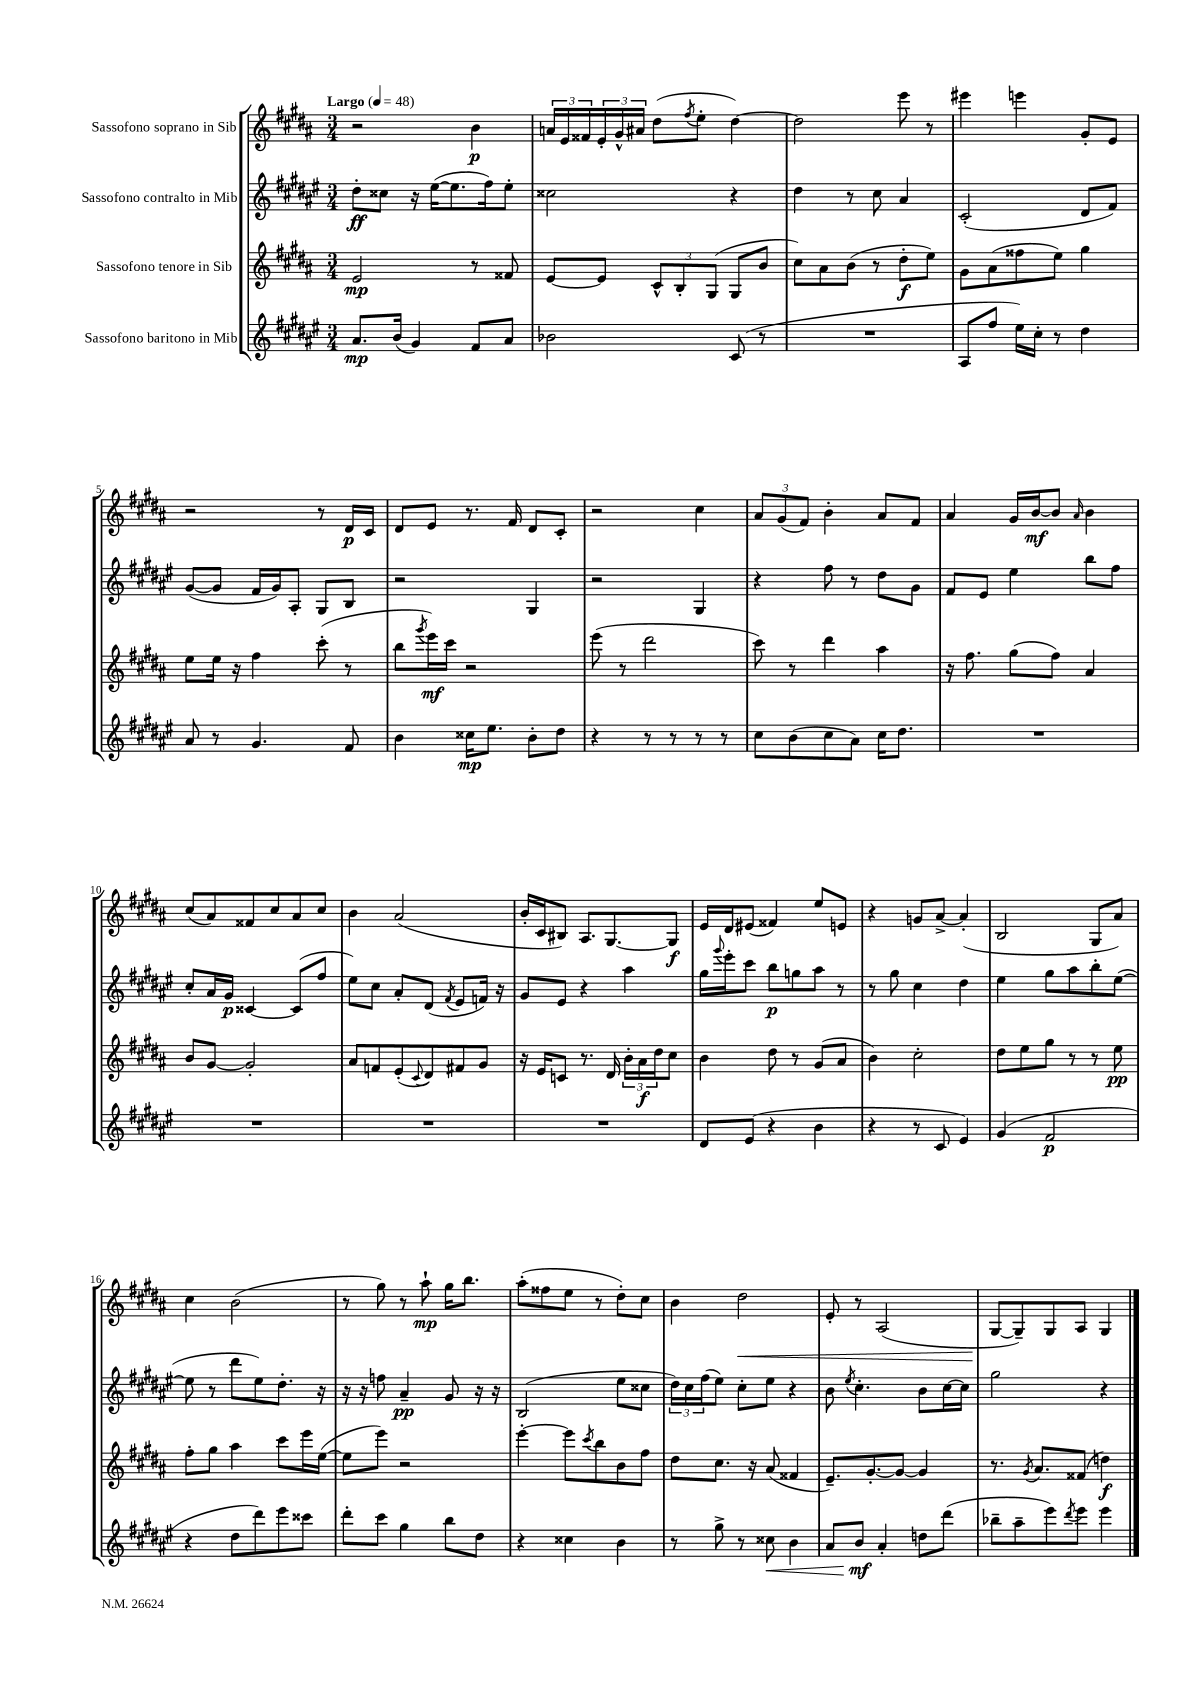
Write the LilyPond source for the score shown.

<<
\new StaffGroup <<
\new Staff = "s0" \with { instrumentName = "Sassofono soprano in Sib" } {
    \clef treble \key b \major \numericTimeSignature \time 3/4 \tempo "Largo" 4 = 48
    r2 b'4\p |
    \tuplet 3/2 { a'16 e'16 fisis'16 } \tuplet 3/2 { e'16-. gis'16-^ ais'16 } dis''8( \acciaccatura { fis''8 } e''8-. dis''4~) |
    dis''2 e'''8 r8 |
    eis'''4 e'''4 gis'8-. e'8 |
    r2 r8 dis'16\p cis'16 |
    dis'8 e'8 r8. fis'16 dis'8 cis'8-. |
    r2 cis''4 |
    \tuplet 3/2 { ais'8 gis'8( fis'8) } b'4-. ais'8 fis'8 |
    ais'4 gis'16 b'16~\mf b'8 \grace { ais'16 } b'4 |
    cis''8( ais'8) fisis'8 cis''8 ais'8 cis''8 |
    b'4 ais'2( |
    b'16-. cis'16 bis8) ais8. gis8.~ gis8\f |
    e'16 dis'16 eis'8( fisis'4) e''8 e'8 |
    r4 g'8 ais'8~-> ais'4-.( |
    b2 gis8 ais'8) |
    cis''4 b'2( |
    r8 gis''8) r8 ais''8-!\mp gis''16 b''8. |
    ais''8-.( fisis''8 e''8 r8 dis''8-.) cis''8 |
    b'4 dis''2\< |
    e'8-. r8 ais2( |
    gis8~\! gis8--) gis8 ais8 gis4 \bar "|." |
}
\new Staff = "s1" \with { instrumentName = "Sassofono contralto in Mib" } {
    \clef treble \key fis \major \numericTimeSignature \time 3/4
    dis''8-.\ff cisis''8 r16 eis''16~( eis''8. fis''16) eis''8-. |
    cisis''2 r4 |
    dis''4 r8 cis''8 ais'4 |
    cis'2-.( dis'8 fis'8) |
    gis'8~( gis'8 fis'16 gis'16) ais8-. gis8 b8 |
    r2 gis4 |
    r2 gis4 |
    r4 fis''8 r8 dis''8 gis'8 |
    fis'8 eis'8 eis''4 b''8 fis''8 |
    cis''8-. ais'16 gis'16\p cisis'4~ cisis'8( fis''8 |
    eis''8) cis''8 ais'8-. dis'8( \acciaccatura { fis'8 } eis'8 f'16) r16 |
    gis'8 eis'8 r4 ais''4 |
    gis''16 \appoggiatura { gis'''8 } eis'''16-. cis'''8 b''8\p g''8 ais''8 r8 |
    r8 gis''8 cis''4 dis''4 |
    eis''4 gis''8 ais''8 b''8-. eis''8~( |
    eis''8 r8 dis'''8 eis''8) dis''8.-. r16 |
    r16 r16 f''8 ais'4--\pp gis'8 r16 r16 |
    b2( eis''8 cisis''8 |
    \tuplet 3/2 { dis''16) cis''16 fis''16( } eis''8) cis''8-. eis''8 r4 |
    b'8 \acciaccatura { eis''8 } cis''4.-. b'8 cis''16~ cis''16 |
    gis''2 r4 \bar "|." |
}
\new Staff = "s2" \with { instrumentName = "Sassofono tenore in Sib" } {
    \clef treble \key b \major \numericTimeSignature \time 3/4
    e'2\mp r8 fisis'8 |
    e'8~ e'8 \tuplet 3/2 { cis'8-^ b8-. gis8( } gis8 b'8 |
    cis''8) ais'8 b'8( r8 dis''8-.\f e''8) |
    gis'8 ais'8( fisis''8 e''8) gis''4 |
    e''8 e''16 r16 fis''4 cis'''8-.( r8 |
    b''8 \acciaccatura { gis'''8 } e'''16\mf) cis'''16 r2 |
    e'''8( r8 dis'''2 |
    cis'''8) r8 dis'''4 ais''4 |
    r16 fis''8. gis''8( fis''8) ais'4 |
    b'8 gis'8~ gis'2-. |
    ais'8 f'8 e'8-.( \appoggiatura { cis'8 } dis'8) fis'8 gis'8 |
    r16 e'16 c'8 r8. dis'16 \tuplet 3/2 { b'16-. ais'16\f dis''16 } cis''8 |
    b'4 dis''8 r8 gis'8( ais'8 |
    b'4) cis''2-. |
    dis''8 e''8 gis''8 r8 r8 e''8\pp |
    fis''8-. gis''8 ais''4 cis'''8 e'''16 e''16~( |
    e''8 e'''8) r2 |
    e'''4~-. e'''8 \acciaccatura { cis'''8 } b''8 b'8 fis''8 |
    dis''8 cis''8. r16 ais'8( fisis'4 |
    e'8.--) gis'8.~-. gis'8~ gis'4 |
    r8. \acciaccatura { gis'8 } ais'8. fisis'8( d''4\f) \bar "|." |
}
\new Staff = "s3" \with { instrumentName = "Sassofono baritono in Mib" } {
    \clef treble \key fis \major \numericTimeSignature \time 3/4
    ais'8.\mp b'16( gis'4) fis'8 ais'8 |
    bes'2 cis'8( r8 |
    R2. |
    ais8 fis''8 eis''16) cis''16-. r8 dis''4 |
    ais'8 r8 gis'4. fis'8 |
    b'4 cisis''16\mp eis''8. b'8-. dis''8 |
    r4 r8 r8 r8 r8 |
    cis''8 b'8( cis''8 ais'8) cis''16 dis''8. |
    R2. |
    R2. |
    R2. |
    R2. |
    dis'8 eis'8( r4 b'4 |
    r4 r8 cis'8 eis'4) |
    gis'4( fis'2\p |
    r4 dis''8 dis'''8) eis'''8 cisis'''8 |
    dis'''8-. cis'''8 gis''4 b''8 dis''8 |
    r4 cisis''4 b'4 |
    r8 gis''8-> r8 cisis''8\< b'4 |
    ais'8 b'8\mf\! ais'4-. d''8 dis'''8( |
    bes''8-- ais''8-- eis'''8) \acciaccatura { dis'''8 } eis'''8 eis'''4 \bar "|." |
}
>>
>>
